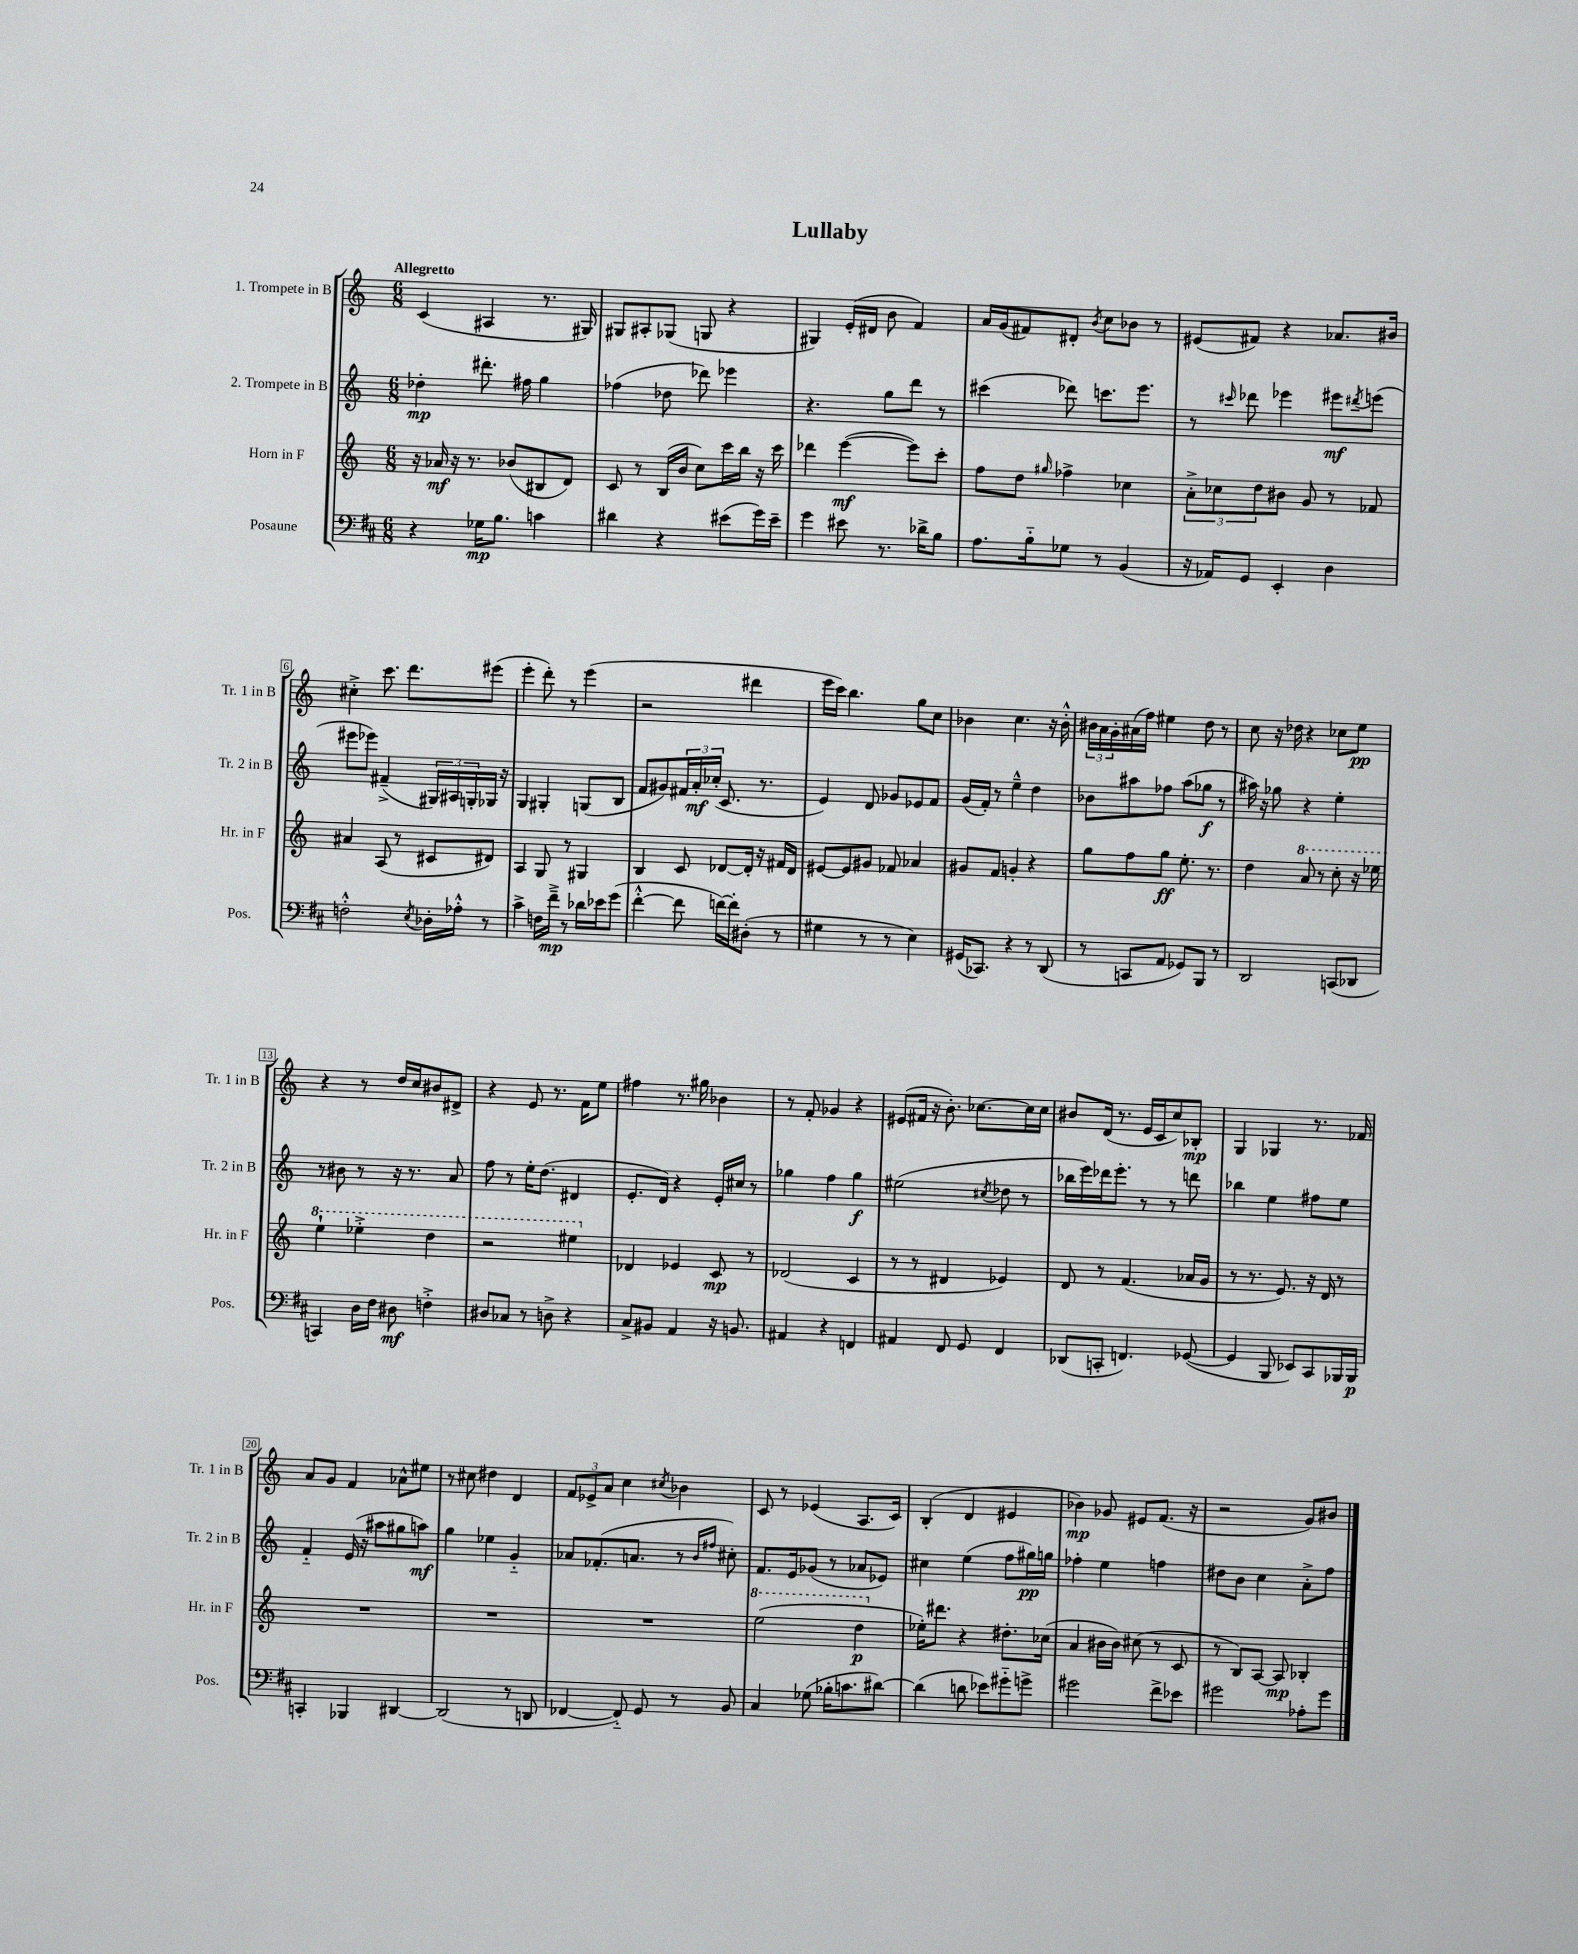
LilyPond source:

\header { title = "Lullaby" }
<<
\new StaffGroup <<
\new Staff = "s0" \with { instrumentName = "1. Trompete in B" shortInstrumentName = "Tr. 1 in B" } {
    \clef treble \key c \major \numericTimeSignature \time 6/8 \tempo "Allegretto"
    c'4( ais4 r8. gis16) |
    gis8 ais8-. ges8( g8 r4 |
    gis4) e'16-.( dis'16 b'8 f'4) |
    a'16 g'16( fis'8) dis'8-. \acciaccatura { b'8 } c''8 bes'8 r8 |
    eis'8( fis'8) r4 aes'8. bis'16 |
    cis''4-.-> c'''8. d'''8. eis'''8( |
    e'''4-. d'''8-.) r8 e'''4( |
    r2 dis'''4 |
    e'''16 c'''16) b''4. g''8 c''8 |
    bes'4 c''4. r16 bes'16-.-^ |
    \tuplet 3/2 { bis'16 a'16 g'16-. } ais'16( f''16) eis''4 d''8 r8 |
    c''8 r16 des''16 r4 ces''8 e''8\pp |
    r4 r8 d''16 c''16 bis'8 dis'8-> |
    r4 e'8 r8. f'16 e''8 |
    fis''4 r8. gis''16 bes'4 |
    r8 f'8-. ges'4 r4 |
    eis'8( fis'16 r16 b'8.-.) ces''8.~ ces''16 ces''16 |
    bis'8 d'16( r8. e'16 c'16 c''8) bes8-.\mp |
    g4 ges4 r8. fes'16 |
    a'8 g'8 f'4 aes'8-^ eis''8 |
    r8 cis''8 dis''4 d'4 |
    \tuplet 3/2 { f'8 ees'8-> a'8 } c''4 \acciaccatura { cis''8 } bes'4 |
    c'8 r8 ees'4( a8. c'16) |
    b4-.( d'4 eis'4 |
    bes'4\mp) ges'8 eis'8 f'8.( r16 |
    r2 g'8) bis'8 \bar "|." |
}
\new Staff = "s1" \with { instrumentName = "2. Trompete in B" shortInstrumentName = "Tr. 2 in B" } {
    \clef treble \key c \major \numericTimeSignature \time 6/8
    des''4-.\mp dis'''8.-. fis''16 g''4 |
    fes''4( des''8 des'''8) ees'''4 |
    r4. g''8 d'''8 r8 |
    cis'''4( des'''8) c'''8. e'''8. |
    r8 \grace { cis'''16 } des'''8 ees'''4 eis'''8\mf \acciaccatura { dis'''8 } e'''8( |
    eis'''8 ees'''8) fis'4--->( \tuplet 3/2 { gis16) ais16 g16-. } ges16 r16 |
    g4 gis4-. g8( b8 |
    f'8 gis'8) \tuplet 3/2 { fis'16 a'16-.\mf ces''16-.( } c'8. r8. |
    e'4) d'8 ges'8 ees'8 f'8 |
    g'16( f'16-.) r8 e''4---^ d''4 |
    bes'8 ais''8 fes''8 ais''8( ges''8\f r8 |
    ais''16) r16 ges''8 r4 e''4-. |
    r8 bis'8 r8 r16 r8. a'8 |
    f''8 r8 e''16-. d''8.( dis'4 |
    e'8.-. d'16) r4 e'16-. cis''16 r8 |
    ges''4 f''4 ges''4\f |
    eis''2( \acciaccatura { cis''8 } des''8 r8 |
    bes''16 e'''16) des'''16 e'''8.-. r8 r8 d'''8 |
    bes''4 e''4 fis''8 e''8 |
    f'4-_ e'16( r16 ais''8 gis''8 a''8\mf) |
    g''4 ees''4 g'4-_ |
    aes'8 fes'8.-.( a'8. r8 \grace { b'16 fis''16 } cis''8-.) |
    f'8. e'16 ges'8( r8 aes'8 ees'8) |
    cis''4 e''4( f''8 gis''16\pp) g''16 |
    fes''4-. e''4 f''4 |
    dis''8 b'8 c''4 a'8-.-> f''8 \bar "|." |
}
\new Staff = "s2" \with { instrumentName = "Horn in F" shortInstrumentName = "Hr. in F" } {
    \clef treble \key c \major \numericTimeSignature \time 6/8
    r16 aes'16\mf r16 r8. bes'8( bis8 d'8) |
    c'8 r8 b16( b'16 c''8) c'''16 b''16 r16 c'''16 |
    des'''4 e'''4~\mf( e'''8) c'''8-. |
    f''8 d''8 \grace { gis''16 } fes''4-> ces''4 |
    \tuplet 3/2 { a'8-.-> ces''8 d''8 } bis'8 g'8 r8 fes'8 |
    ais'4 a8( r8 cis'8 dis'8) |
    a4 g8 r8 gis4 |
    b4 c'8 des'8~ des'16-. r16 fis'16 des'16 |
    eis'8~ eis'8 gis'8 fes'8 aes'4 |
    gis'8 f'8 g'4-. r4 |
    g''8 f''8 g''8\ff e''8.-. r8. |
    d''4 \ottava #1 a''8 r8 c'''8-. r16 ees'''16 |
    e'''4-! ees'''4-.-> d'''4 |
    r2 eis'''4 \ottava #0 |
    des'4 ees'4 c'8\mp r8 |
    des'2( c'4 |
    r8 r8 dis'4 ees'4) |
    d'8 r8 f'4.( aes'16 g'16 |
    r8 r8. e'8.) r16 d'16 r8 |
    R2. |
    R2. |
    R2. |
    \ottava #1 e'''2( d'''4\p \ottava #0 |
    ees''16-.) dis'''8. r4 dis''8.-. ces''16( |
    a'4 bis'16 bis'16) cis''8( r8 c'8 |
    r8 b8) a8~ a8\mp bes4-. \bar "|." |
}
\new Staff = "s3" \with { instrumentName = "Posaune" shortInstrumentName = "Pos." } {
    \clef bass \key d \major \numericTimeSignature \time 6/8
    r4 ges16\mp b8. c'4 |
    dis'4 r4 eis'8( g'16) eis'16-- |
    g'4 eis'8 r8. des'16-> b8 |
    a8. b16-_ ges8 r8 b,4( |
    r16 aes,16) g,8 e,4-. d4 |
    f2-.-^ \acciaccatura { e8 } des16-. aes16-.-^ r8 |
    cis'4-> f16 fis'16--->\mp r8 des'16 ees'16 g'8( |
    fis'4~-.-^ fis'8 f'16~) f'16-. dis8-.( r8 |
    gis4 r8 r8 e4) |
    gis,16( ces,8.) r4 r8 d,8( |
    r8 c,8 a,8 ges,8) b,,8 r8 |
    d,2 c,8( des,8 |
    c,4) d16 fis16 dis8\mf f4-.-> |
    dis8 ces8 r8 d8-> r4 |
    cis8-> bis,8 a,4 r16 b,8. |
    ais,4 r4 f,4 |
    ais,4 fis,8 g,8 fis,4 |
    des,8( c,8-. f,4.) ges,8~( |
    ges,4 b,,8 ees,8) cis,8 bes,,16 bes,,16\p |
    c,4-. bes,,4 dis,4~ |
    dis,2( r8 d,8 |
    fes,4~ fes,8-_) g,8 r8 b,8 |
    cis4 ges8( bes16-. c'8. dis'8~) |
    dis'4( d'8 ees'8) gis'8-_ g'8-> |
    gis'2 fis'8-> ees'8 |
    gis'2 aes8-. gis'8 \bar "|." |
}
>>
>>
\layout { \context { \Score \override BarNumber.stencil = #(make-stencil-boxer 0.1 0.3 ly:text-interface::print) } }
